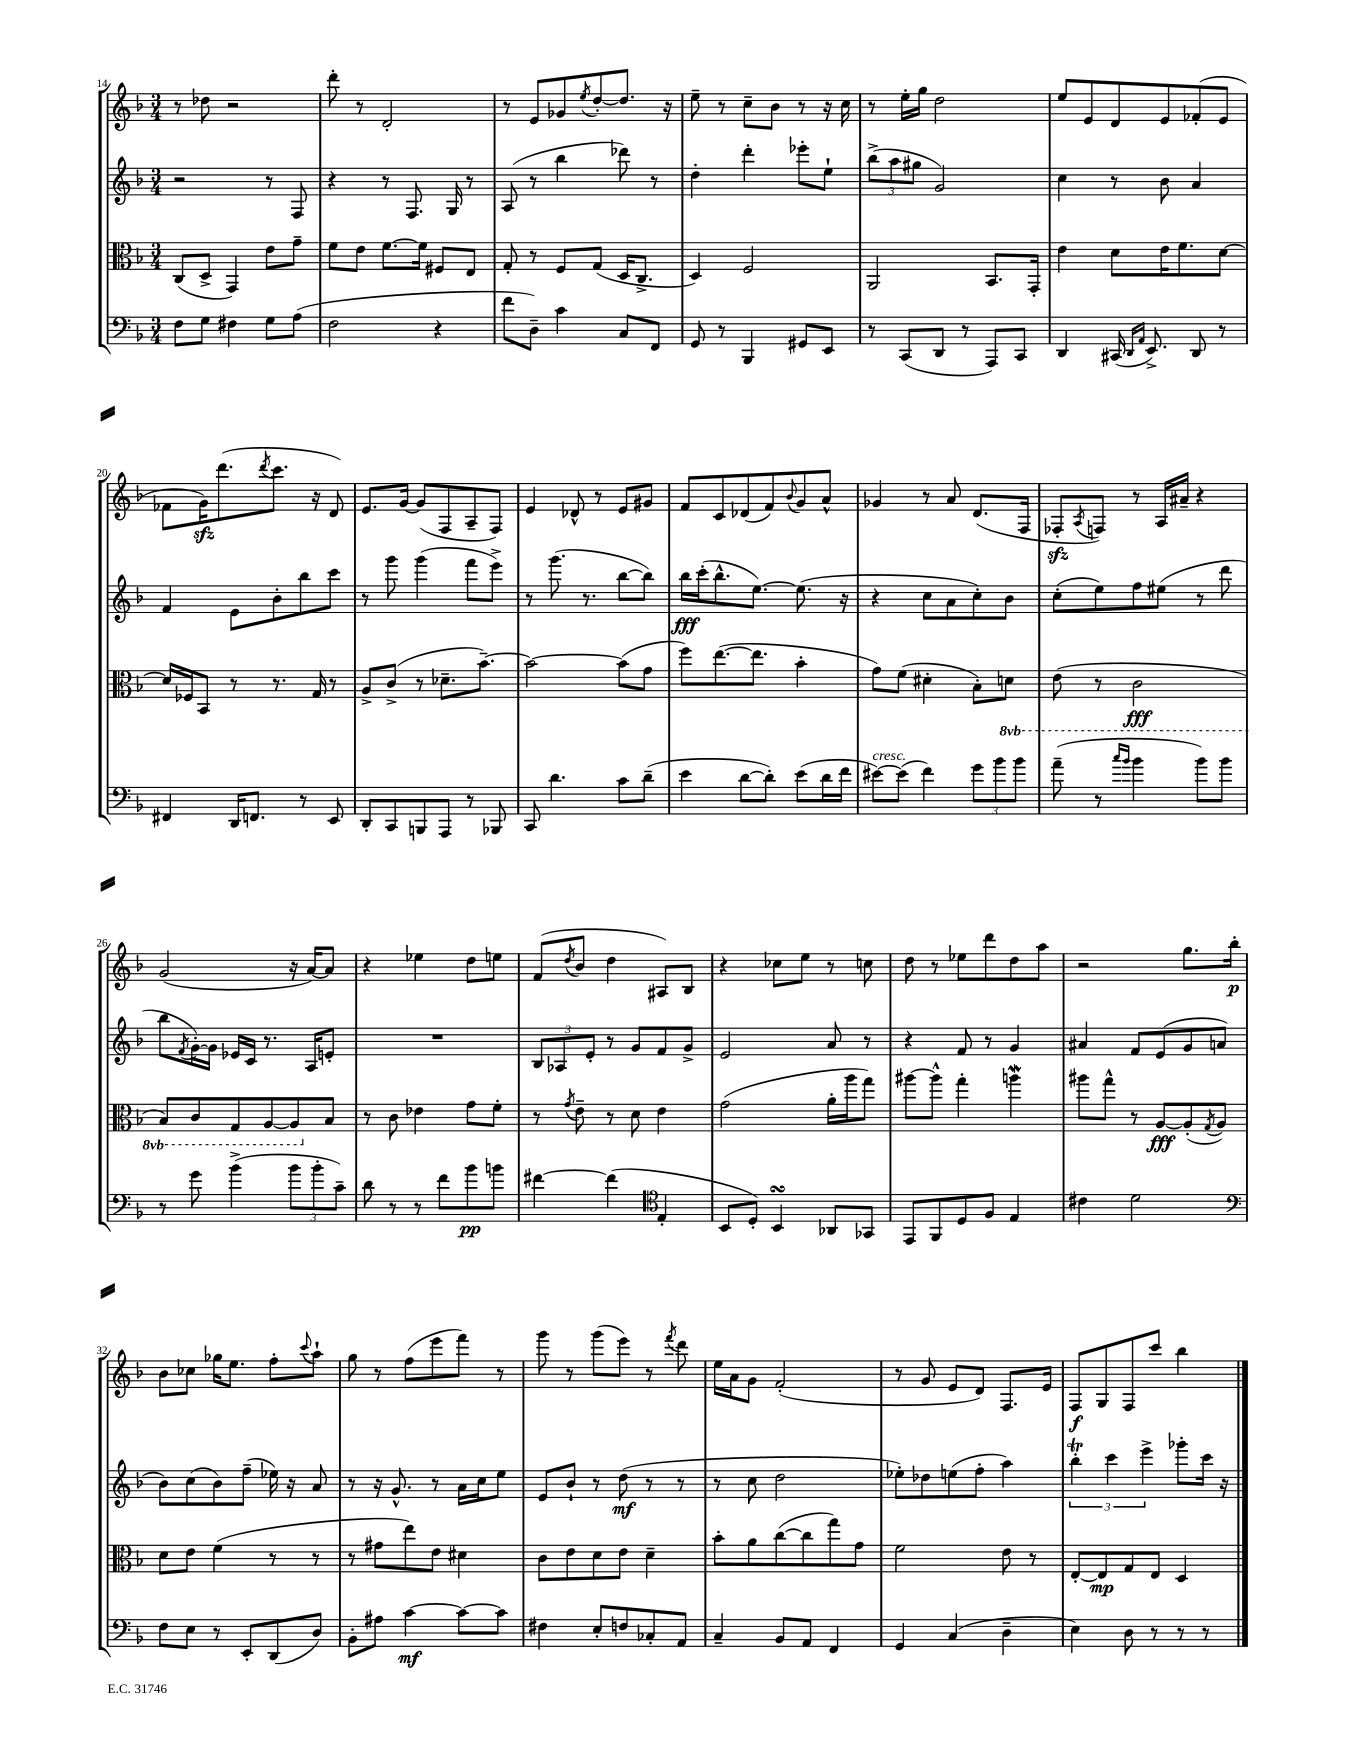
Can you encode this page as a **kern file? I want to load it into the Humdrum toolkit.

**kern	**kern	**kern	**kern
*staff4	*staff3	*staff2	*staff1
*clefF4	*clefC3	*clefG2	*clefG2
*k[b-]	*k[b-]	*k[b-]	*k[b-]
*M3/4	*M3/4	*M3/4	*M3/4
8F\L	(8C/L	2r	8r
8G\J	8D^/J	.	8dd-\
4F#\	4GG/)	.	2r
8G\L	8e\L	8r	.
(8A\J	8g~\J	8F/	.
=	=	=	=
2F\	8f\L	4r	8ddd'\
.	8e\J	.	8r
.	[8.f\L	8r	2d'/
.	.	8.F/	.
.	16f\]Jk	.	.
4r	8F#/L	.	.
.	.	16G/	.
.	8E/J	8r	.
=	=	=	=
8f\L	8G'/	(8A/	8r
8D~\J)	8r	8r	8e/L
4c\	8F/L	4bb-\	8g-/
.	.	.	8qee/
.	(8G/J	.	[8dd'/
8C/L	16D/LK	8ddd-\)	8.dd/]J
.	8.C^/J	.	.
8FF/J	.	8r	.
.	.	.	16r
=	=	=	=
8GG/	4D/)	4dd'\	8ee~\
8r	.	.	8r
4BBB-/	2F/	4ddd'\	8cc~\L
.	.	.	8b-\J
8GG#/L	.	8eee-'\L	8r
8EE/J	.	8ee`\J	16r
.	.	.	16cc\
=	=	=	=
8r	2AA/	(12bb-^\L	8r
.	.	12aa\	.
(8CC/L	.	.	16ee'\LL
.	.	12gg#\J	.
.	.	.	16gg\JJ
8DD/J	.	2g/)	2dd\
8r	.	.	.
8AAA/L)	8.BB-/L	.	.
8CC/J	.	.	.
.	16GG'/Jk	.	.
=	=	=	=
4DD/	4e\	4cc\	8ee/L
.	.	.	8e/
(16CC#/	8d\L	8r	8d/
16qqDD/LL	.	.	.
16qqAA/JJ	.	.	.
8.EE^/)	.	.	.
.	16e\K	8b-\	8e/
.	8.f\	.	.
8DD/	.	4a/	(8f-'/
8r	[8d\J	.	8e/J
=	=	=	=
4FF#/	16d/]LL	4f/	8f-\L
.	16F-/J	.	.
.	8BB-/J	.	16g\K)
.	.	.	(8.ddd\
16DD/LK	8r	8e\L	.
8.FF/J	.	.	.
.	.	.	8qddd/
.	8.r	8b-'\	8.ccc\J
8r	.	8bb-\	.
.	16G/	.	16r
8EE/	8r	8ccc\J	8d/)
=	=	=	=
8DD'/L	8A^/L	8r	8.e/L
8CC/	(8c^/J	8ggg\	.
.	.	.	[16g/Jk
8BBB/	8r	(4ggg\	(8g/]L
8AAA/J	8.d-~\L	.	8F/
8r	.	8fff\L	8A~/
.	[8.b-~\J)	.	.
8BBB-/	.	8eee^\J)	8F/J)
=	=	=	=
8CC/	2b-\_	8r	4e/
4.d\	.	(8.ggg\	.
.	.	.	8d-^^/
.	.	8.r	.
.	.	.	8r
8c\L	(8b-\]L	[8bb-\L	8e/L
(8d~\J	8g\J	8bb-\]J)	8g#/J
=	=	=	=
4e\	8ff\L)	16bb-\LL	8f/L
.	.	(16ccc'\J	.
.	([8.ee\	8.bb-^^\	8c/
[8d\L	.	.	(8d-/
.	8.ee\]J	[8.ee\J)	.
8d'\]J)	.	.	8f/)
.	.	.	8qqb-/
(8e\L	4b-'\	(8.ee\]	8g/
16d\L	.	.	8a^^/J
16f\JJ	.	16r	.
=	=	=	=
[8e#\L)	8g\L)	4r	4g-/
(8e#\]J	(8f\J	.	.
4f\)	4d#'\	8cc\L	8r
.	.	8a\	8a/
12g\L	8B-'\L)	8cc'\)	(8.d/L
12b-\	.	.	.
.	8D\J	8b-\J	.
12b-\J	.	.	.
.	.	.	16F/Jk
=	=	=	=
(8a~\	(8E\	(8cc'\L	8F-'/L
.	.	.	8qA/
8r	8r	8ee\)	8F/J)
16qqcc/LL	.	.	.
16qqb-/JJ	.	.	.
4b-\	2C\	8ff\	8r
.	.	(8ee#\J	16A/LL
.	.	.	16a#~/JJ
8b-\L)	.	8r	4r
8b-\J	.	8ddd\	.
=	=	=	=
8r	8BB-/L)	8bb-\L	(2g/
.	.	8qf/	.
8g\	8C/	[16g'\L)	.
.	.	16g\]JJ	.
(4b-^\	8GG/	16e-/LL	.
.	.	16c/JJ	.
.	[8AA/	8.r	.
12b-\L	8AA/]	.	16r
.	.	16A/LK	[16a/LK)
12b-'\	.	.	.
.	8B-/J	8e'/J	8a/]J
12c~\J)	.	.	.
=	=	=	=
8d\	8r	2.r	4r
8r	8c\	.	.
8r	4e-\	.	4ee-\
8f\L	.	.	.
8b-\	8g\L	.	8dd\L
8b\J	8f'\J	.	8ee\J
=	=	=	=
[4f#\	8r	12B-/L	(8f/L
.	.	12A-/	.
.	8qg/	.	8qdd/
.	8e~\	.	8b-/J
.	.	12e'/J	.
(4f#\]	8r	8r	4dd\
.	8d\	8g/L	.
*clefC4	*	*	*
4E'/	4e\	8f/	8A#/L)
.	.	8g^/J	8B-/J
=	=	=	=
8BB-/L	(2g\	2e/	4r
8D'/J)	.	.	.
4BB-/	.	.	8cc-\L
.	.	.	8ee\J
8AA-/L	16a'\LL	8a/	8r
.	16aa\J	.	.
8GG-/J	8gg\J)	8r	8cc\
=	=	=	=
8EE/L	[8aa#\L	4r	8dd\
8FF/	8aa#^^\]J	.	8r
8D/	4gg'\	8f/	8ee-\L
8F/J	.	8r	8ddd\
4E/	4aa\	4g/	8dd\
.	.	.	8aa\J
=	=	=	=
4c#\	8aa#\L	4a#/	2r
.	8gg^^\J	.	.
2d\	8r	8f/L	.
.	[8A/L	(8e/	.
.	(8A'/]	8g/	8.gg\L
.	8qG/	.	.
.	8A/J)	8a/J	.
.	.	.	16bb-'\Jk
=	=	=	=
*clefF4	*	*	*
8F\L	8d\L	8b-\L)	8b-\L
8E\J	8e\J	(8cc\	8cc-\J
8r	(4f\	8b-\)	16gg-\LK
.	.	.	8.ee\J
8EE'/L	.	(8ff~\J	.
(8DD/	8r	16ee-\)	8ff'\L
.	.	16r	.
.	.	.	8qqccc/
8D/J)	8r	8a/	8aa`\J
=	=	=	=
8BB-'\L	8r	8r	8gg\
8A#\J	8g#\L	16r	8r
.	.	8.g^^/	.
[4c\	8ee\)	.	(8ff\L
.	8e\J	8r	8eee\
8c\_L	4d#\	16a\LL	8fff\J)
.	.	16cc\J	.
8c\]J	.	8ee\J	8r
=	=	=	=
4F#\	8c\L	8e/L	8ggg\
.	8e\	8b-`/J	8r
8E'/L	8d\	8r	(8ggg\L
8F/	8e\J	(8dd\	8eee\J)
8C-'/	4d~\	8r	8r
.	.	.	8qfff/
8AA/J	.	8r	8ddd\
=	=	=	=
4C~/	8b-'\L	8r	16ee\LL
.	.	.	16a\J
.	8a\	8cc\	8g\J
8BB-/L	([8cc\	2dd\	(2f'/
8AA/J	8cc\]	.	.
4FF/	8gg\)	.	.
.	8g\J	.	.
=	=	=	=
4GG/	2f\	8ee-'\L)	8r
.	.	8dd-\	8g/
(4C/	.	(8ee\	8e/L
.	.	8ff'\J	8d/J)
4D~\	8e\	4aa\)	8.F/L
.	8r	.	.
.	.	.	16e/Jk
=	=	=	=
4E\)	[8E'/L	6bb-'\	8F/L
.	8E/]	.	8G/
.	.	6ccc\	.
8D\	8G/	.	8F/
.	.	6eee^\	.
8r	8E/J	.	8ccc/J
8r	4D/	8ggg-'\L	4bb-\
8r	.	16ccc\Jk	.
.	.	16r	.
==	==	==	==
*-	*-	*-	*-
